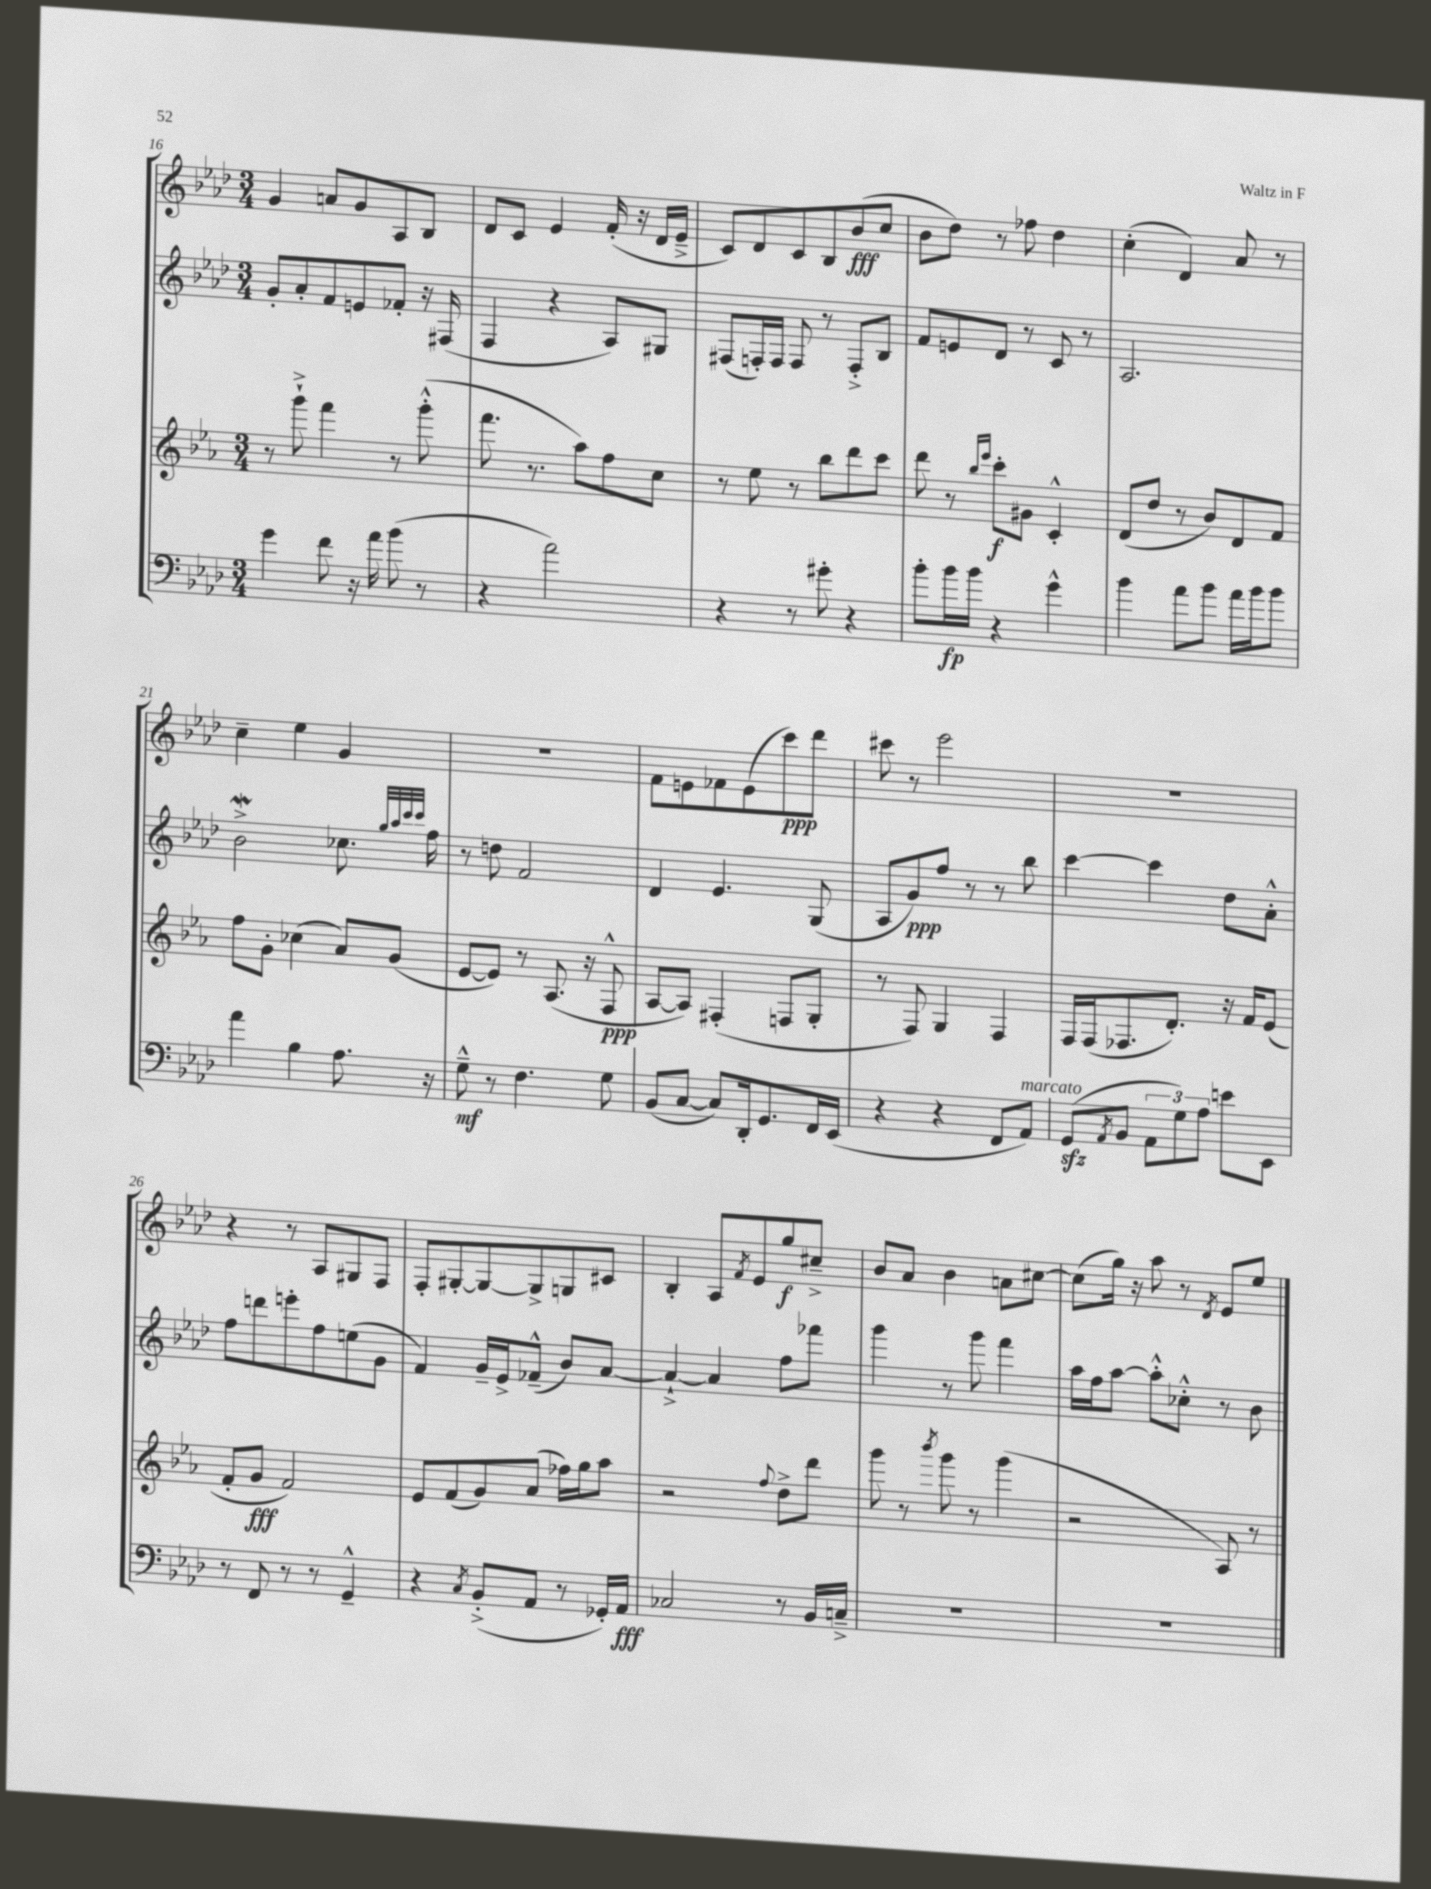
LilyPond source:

<<
\new StaffGroup <<
\new Staff = "s0" {
    \clef treble \key aes \major \numericTimeSignature \time 3/4
    g'4 a'8 g'8 aes8 bes8 |
    des'8 c'8 ees'4 f'16-.( r16 des'16 ees'16---> |
    c'8) des'8 c'8 bes8 bes'8\fff( c''8 |
    bes'8 des''8) r8 fes''8 des''4 |
    c''4-.( des'4) aes'8 r8 |
    c''4-- ees''4 g'4 |
    R2. |
    f'8 e'8 fes'8 e'8( c'''8\ppp) des'''8 |
    cis'''8 r8 ees'''2 |
    R2. |
    r4 r8 aes8 gis8 f8 |
    f8-. gis8~-. gis8~ gis8-> g8 cis'8 |
    bes4-. aes8 \acciaccatura { f'8 } ees'8 g''8\f cis''8---> |
    bes'8 aes'8 bes'4 a'8 cis''8~ |
    cis''8( g''16) r16 aes''8 r8 \acciaccatura { des'8 } ees'8 ees''8 \bar "|." |
}
\new Staff = "s1" {
    \clef treble \key aes \major \numericTimeSignature \time 3/4
    g'8-. aes'8-. f'8 e'8 fes'8-. r16 fis16( |
    f4 r4 aes8) gis8 |
    fis8( f16-.) f16 f8 r8 f8-.-> bes8 |
    f'8 e'8 des'8 r8 c'8 r8 |
    aes2. |
    bes'2->\mordent ces''8. \grace { g''32 aes''32 c'''32 c'''32 } f''16 |
    r8 d''8 f'2 |
    des'4 ees'4. g8( |
    aes8 g'8\ppp) f''8 r8 r8 bes''8 |
    c'''4~ c'''4 des''8 aes'8-.-^ |
    f''8 d'''8 e'''8-. f''8 e''8( g'8 |
    f'4) g'16-- ees'16-> fes'8---^( bes'8) aes'8~ |
    aes'4~-!-> aes'4 f''8 fes'''8 |
    g'''4 r8 g'''8 f'''4 |
    aes''16 f''16 aes''8~ aes''8-.-^ ces''8-.-^ r8 bes'8 \bar "|." |
}
\new Staff = "s2" {
    \clef treble \key ees \major \numericTimeSignature \time 3/4
    r8 g'''8-!-> f'''4 r8 g'''8-.-^( |
    f'''8. r8. aes''8) f''8 c''8 |
    r8 ees''8 r8 bes''8 d'''8 c'''8 |
    d'''8 r8 \grace { bes''16 ees'''16 } c'''8-.\f gis'8 c'4-.-^ |
    d'8( d''8 r8 bes'8) d'8 f'8 |
    f''8 g'8-. ces''4( aes'8) g'8( |
    ees'8~ ees'8) r8 aes8.( r16 f8-^\ppp |
    aes8~ aes8) fis4-.( f8 g8-. |
    r8 f8) g4 f4 |
    f16 f16( fes8. d'8.-.) r16 f'16 ees'8( |
    f'8-. g'8\fff f'2) |
    ees'8 f'8( g'8) aes'8( fes''16) g''16 aes''8 |
    r2 \appoggiatura { f''8 } d''8-> d'''8 |
    g'''8 r8 \acciaccatura { bes'''8 } g'''8 r8 g'''4( |
    r2 aes8) r8 \bar "|." |
}
\new Staff = "s3" {
    \clef bass \key aes \major \numericTimeSignature \time 3/4
    g'4 f'8 r16 aes'16 bes'8( r8 |
    r4 aes'2) |
    r4 r8 gis'8-. r4 |
    bes'8-. bes'16\fp bes'16 r4 g'4-^ |
    bes'4 aes'8 bes'8 aes'16 bes'16 bes'8 |
    aes'4 bes4 aes8. r16 |
    g8---^\mf r8 f4. g8 |
    bes,8( c8~ c8) des,16-. g,8. f,16 ees,16( |
    r4 r4 f,8 aes,8^\markup { \italic "marcato" }) |
    g,8\sfz( \acciaccatura { aes,8 } bes,8 \tuplet 3/2 { aes,8 g8) aes8 } e'8 ees,8 |
    r8 f,8 r8 r8 g,4---^ |
    r4 \acciaccatura { c8 } bes,8-.->( aes,8 r8 ges,16-.) aes,16\fff |
    ces2 r8 bes,16 c16---> |
    R2. |
    R2. \bar "|." |
}
>>
>>
\layout { \context { \Score currentBarNumber = #16 } }
